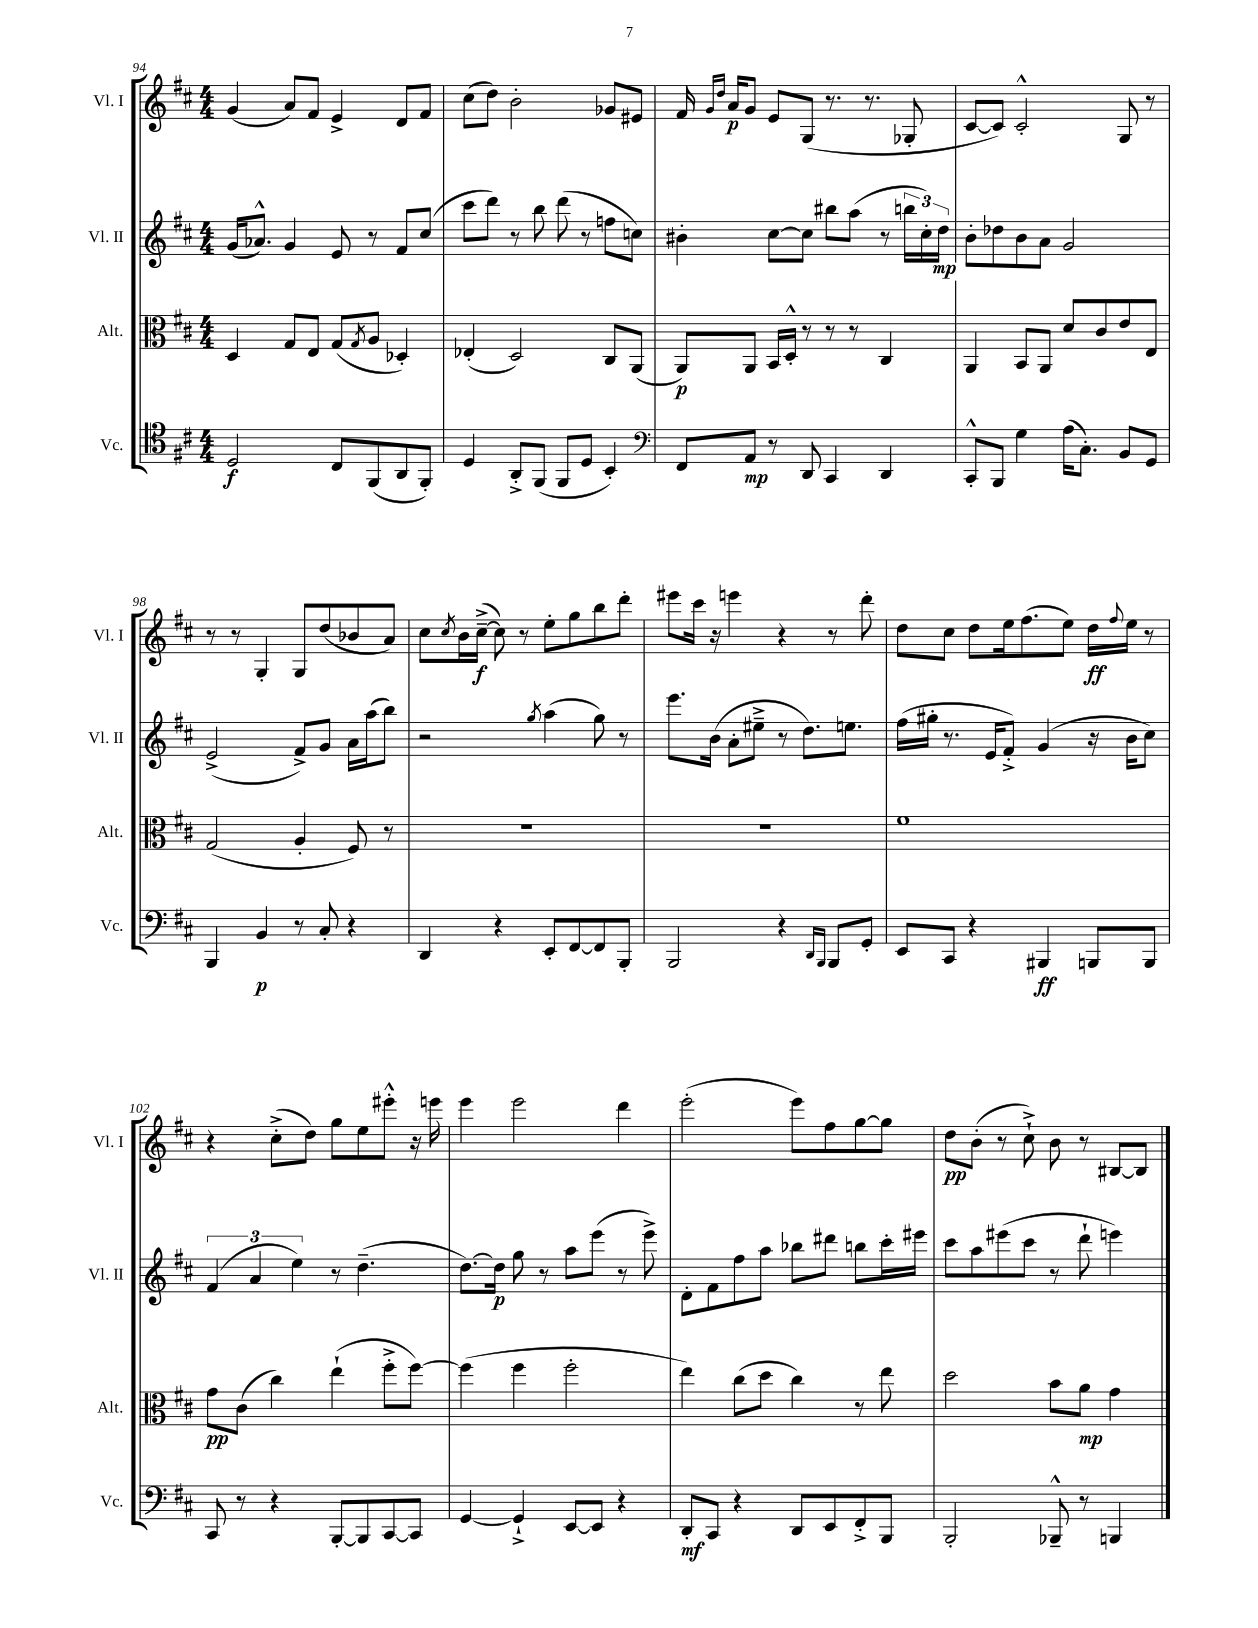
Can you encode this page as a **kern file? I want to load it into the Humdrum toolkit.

**kern	**dynam	**kern	**dynam	**kern	**dynam	**kern	**dynam
*part4	*part4	*part3	*part3	*part2	*part2	*part1	*part1
*staff4	*staff4	*staff3	*staff3	*staff2	*staff2	*staff1	*staff1
*I"Vc.	*	*I"Alt.	*	*I"Vl. II	*	*I"Vl. I	*
*I'Vc.	*	*I'Alt.	*	*I'Vl. II	*	*I'Vl. I	*
*clefC4	*	*clefC3	*	*clefG2	*	*clefG2	*
*k[f#c#]	*	*k[f#c#]	*	*k[f#c#]	*	*k[f#c#]	*
*M4/4	*	*M4/4	*	*M4/4	*	*M4/4	*
=94	=94	=94	=94	=94	=94	=94	=94
2D/	f	4D/	.	(16g/KL	.	(4g/	.
.	.	.	.	8.a-X^^/J)	.	.	.
.	.	8G/L	.	4g/	.	8a/L)	.
.	.	8E/J	.	.	.	8f#/J	.
8C#/L	.	(8G/L	.	8e/	.	4e^/	.
.	.	8qG/	.	.	.	.	.
(8FF#/	.	8A/J	.	8r	.	.	.
8AA/	.	4D-X'/)	.	8f#/L	.	8d/L	.
8FF#'/J)	.	.	.	(8cc#/J	.	8f#/J	.
=95	=95	=95	=95	=95	=95	=95	=95
4D/	.	(4E-X'/	.	8ccc#\L	.	(8cc#\L	.
.	.	.	.	8ddd\J)	.	8dd\J)	.
8AA'^/L	.	2D/)	.	8r	.	2b'\	.
(8FF#/J	.	.	.	8bb\	.	.	.
8FF#/L	.	.	.	(8ddd\	.	.	.
8D/J	.	.	.	8r	.	.	.
4BB'/)	.	8C#/L	.	8ffn\L	.	8g-X/L	.
.	.	(8AA/J	.	8ccn\J)	.	8e#X/J	.
=96	=96	=96	=96	=96	=96	=96	=96
*clefF4	*	*	*	*	*	*	*
8FF#/L	.	8AA/L)	p	4b#X'\	.	16f#/	.
.	.	.	.	.	.	16qqg/LL	.
.	.	.	.	.	.	16qqdd/JJ	.
.	.	.	.	.	.	16a/KL	p
8AA/J	mp	8AA/J	.	.	.	8g/J	.
8r	.	16BB/LL	.	[8cc#\L	.	8e/L	.
.	.	16D'^^/JJ	.	.	.	.	.
8DD/	.	8r	.	8cc#\J]	.	(8G/J	.
4CC#/	.	8r	.	8bb#X\L	.	8.r	.
.	.	8r	.	(8aa\J	.	.	.
.	.	.	.	.	.	8.r	.
4DD/	.	4C#/	.	8r	.	.	.
.	.	.	.	24bbn\LL	.	8G-X'/	.
.	.	.	.	24cc#'\)	.	.	.
.	.	.	.	24dd\JJ	mp	.	.
=97	=97	=97	=97	=97	=97	=97	=97
8CC#'^^/L	.	4AA/	.	8b'\L	.	[8c#/L	.
8BBB/J	.	.	.	8dd-X\	.	8c#/J])	.
4G\	.	8BB/L	.	8b\	.	2c#'^^/	.
.	.	8AA/J	.	8a\J	.	.	.
(16A\KL	.	8d/L	.	2g/	.	.	.
8.C#'\J)	.	.	.	.	.	.	.
.	.	8c#/	.	.	.	.	.
8BB/L	.	8e/	.	.	.	8G/	.
8GG/J	.	8E/J	.	.	.	8r	.
!!LO:LB:g=z
=98	=98	=98	=98	=98	=98	=98	=98
4BBB/	.	(2G/	.	(2e^/	.	8r	.
.	.	.	.	.	.	8r	.
4BB/	p	.	.	.	.	4G'/	.
8r	.	4A'/	.	8f#^/L)	.	8G/L	.
8C#'/	.	.	.	8g/J	.	(8dd/	.
4r	.	8F#/)	.	16a\LL	.	8b-X/	.
.	.	.	.	(16aa\J	.	.	.
.	.	8r	.	8bb\J)	.	8a/J)	.
=99	=99	=99	=99	=99	=99	=99	=99
4DD/	.	1r	.	2r	.	8cc#\L	.
.	.	.	.	.	.	8qcc#/	.
.	.	.	.	.	.	16b\L	.
.	.	.	.	.	.	([16cc#~^\JJ	f
4r	.	.	.	.	.	8cc#\])	.
.	.	.	.	.	.	8r	.
.	.	.	.	8qgg/	.	.	.
8EE'/L	.	.	.	(4aa\	.	8ee'\L	.
[8FF#/	.	.	.	.	.	8gg\	.
8FF#/]	.	.	.	8gg\)	.	8bb\	.
8BBB'/J	.	.	.	8r	.	8ddd'\J	.
=100	=100	=100	=100	=100	=100	=100	=100
2BBB/	.	1r	.	8.eee\L	.	8eee#X\L	.
.	.	.	.	.	.	16ccc#\Jk	.
.	.	.	.	(16b\Jk	.	16r	.
.	.	.	.	8a'\L	.	4eeen\	.
.	.	.	.	8ee#X~^\J	.	.	.
4r	.	.	.	8r	.	4r	.
.	.	.	.	8.dd\L)	.	.	.
16qqDD/LL	.	.	.	.	.	.	.
16qqBBB/JJ	.	.	.	.	.	.	.
8BBB/L	.	.	.	.	.	8r	.
.	.	.	.	8.een\J	.	.	.
8GG'/J	.	.	.	.	.	8ddd'\	.
=101	=101	=101	=101	=101	=101	=101	=101
8EE/L	.	1f#	.	(16ff#\LL	.	8dd\L	.
.	.	.	.	16gg#X'\JJ	.	.	.
8CC#/J	.	.	.	8.r	.	8cc#\J	.
4r	.	.	.	.	.	8dd\L	.
.	.	.	.	16e/KL	.	.	.
.	.	.	.	8f#'^/J)	.	16ee\k	.
.	.	.	.	.	.	(8.ff#\	.
4BBB#X/	ff	.	.	(4g/	.	.	.
.	.	.	.	.	.	8ee\J)	.
8BBBn/L	.	.	.	16r	.	16dd\LL	ff
.	.	.	.	.	.	8qqff#/	.
.	.	.	.	16b\KL	.	16ee\JJ	.
8BBB/J	.	.	.	8cc#\J)	.	8r	.
!!LO:LB:g=z
=102	=102	=102	=102	=102	=102	=102	=102
8CC#/	.	8g\L	pp	(6f#/	.	4r	.
8r	.	(8c#\J	.	.	.	.	.
.	.	.	.	6a/	.	.	.
4r	.	4cc#\)	.	.	.	(8cc#'^\L	.
.	.	.	.	6ee\)	.	.	.
.	.	.	.	.	.	8dd\J)	.
[8BBB'/L	.	(4ee`\	.	8r	.	8gg\L	.
8BBB/]	.	.	.	(4.dd~\	.	8ee\	.
[8CC#/	.	8ff#'^\L	.	.	.	8eee#X'^^\J	.
8CC#/J]	.	[8ff#\J)	.	.	.	16r	.
.	.	.	.	.	.	16eeen\	.
=103	=103	=103	=103	=103	=103	=103	=103
[4GG/	.	(4ff#\]	.	[8.dd\L)	.	4eee\	.
.	.	.	.	16dd\Jk]	p	.	.
4GG`^/]	.	4ff#\	.	8gg\	.	2eee\	.
.	.	.	.	8r	.	.	.
[8EE/L	.	2ff#'\	.	8aa\L	.	.	.
8EE/J]	.	.	.	(8eee\J	.	.	.
4r	.	.	.	8r	.	4ddd\	.
.	.	.	.	8eee^\)	.	.	.
=104	=104	=104	=104	=104	=104	=104	=104
8DD'/L	mf	4ee\)	.	8d'\L	.	(2eee'\	.
8CC#/J	.	.	.	8f#\	.	.	.
4r	.	(8cc#\L	.	8ff#\	.	.	.
.	.	8dd\J	.	8aa\J	.	.	.
8DD/L	.	4cc#\)	.	8bb-X\L	.	8eee\L)	.
8EE/	.	.	.	8ddd#X\J	.	8ff#\	.
8FF#'^/	.	8r	.	8bbn\L	.	[8gg\	.
8BBB/J	.	8ee\	.	16ccc#'\L	.	8gg\J]	.
.	.	.	.	16eee#X\JJ	.	.	.
=105	=105	=105	=105	=105	=105	=105	=105
2BBB'/	.	2dd\	.	8ccc#\L	.	8dd\L	pp
.	.	.	.	8aa\	.	(8b'\J	.
.	.	.	.	(8eee#X\	.	8r	.
.	.	.	.	8ccc#\J	.	8cc#`^\)	.
8BBB-X~^^/	.	8b\L	.	8r	.	8b\	.
8r	.	8a\J	mp	8ddd`\	.	8r	.
4BBBn/	.	4g\	.	4eeen\)	.	[8B#X/L	.
.	.	.	.	.	.	8B#/J]	.
==	==	==	==	==	==	==	==
*-	*-	*-	*-	*-	*-	*-	*-
